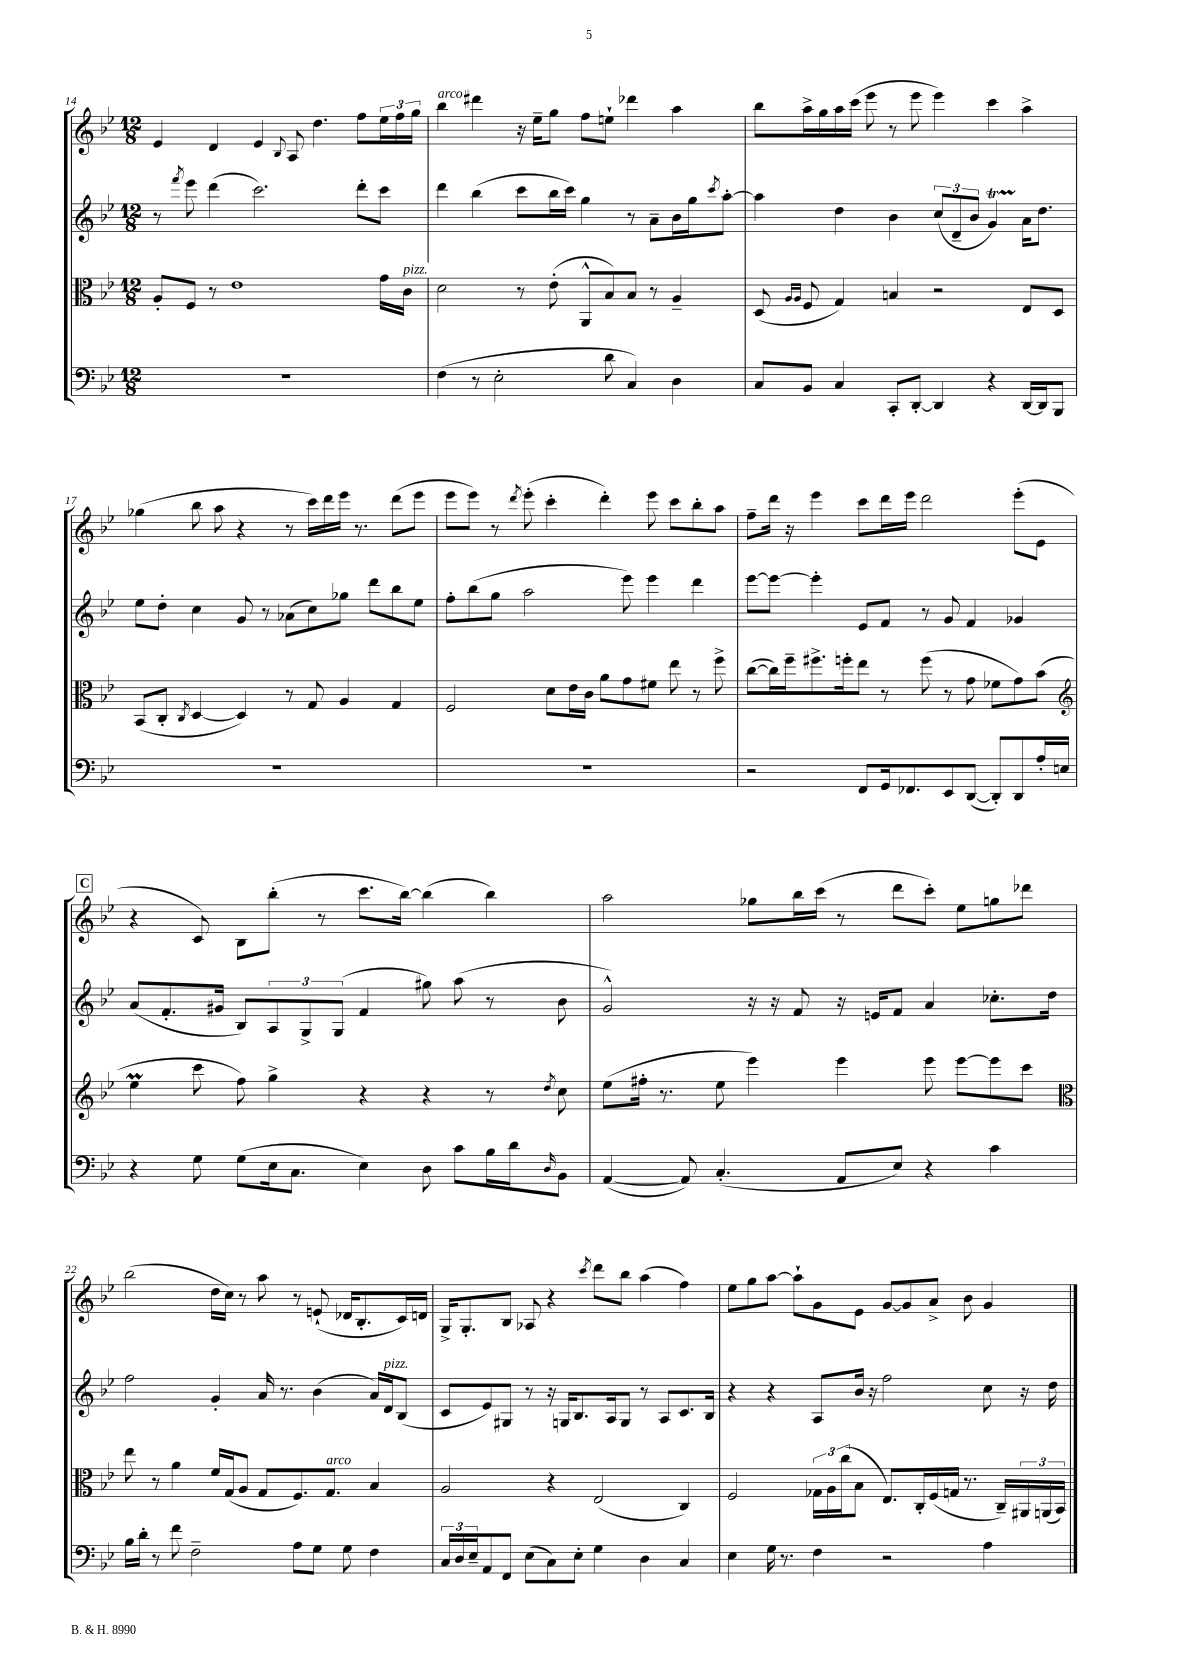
<<
\new StaffGroup <<
\new Staff = "s0" {
    \clef treble \key bes \major \numericTimeSignature \time 12/8
    ees'4 d'4 ees'4 \appoggiatura { bes8 } a8 d''4. f''8 \tuplet 3/2 { ees''16 f''16 g''16 } |
    bes''4^\markup { \italic "arco" } dis'''4 r16 ees''16-- g''8 f''8 e''8-! des'''4 a''4 |
    bes''8 a''16-> g''16 a''16 c'''16( ees'''8 r8 ees'''8 ees'''4) c'''4 a''4-> |
    ges''4( bes''8 a''8 r4 r8 c'''16) d'''16 ees'''16 r8. d'''8( ees'''8 |
    ees'''8 ees'''8) r8 \acciaccatura { d'''8 } ees'''8-.( c'''4-. d'''4-.) ees'''8 c'''8 bes''8-. a''8 |
    f''8-- d'''16 r16 ees'''4 c'''8 d'''16 ees'''16 d'''2 ees'''8-.( ees'8 |
    \mark \markup { \box "C" } r4 c'8) bes8 bes''8-.( r8 c'''8. bes''16~) bes''4( bes''4) |
    a''2 ges''8 bes''16 c'''16( r8 d'''8 c'''8-.) ees''8 g''8 des'''8 |
    bes''2( d''16 c''16) r8 a''8 r8 e'8-!( des'16 bes8.-. c'16) d'16 |
    g16-> g8.-. bes8 aes8 r4 \acciaccatura { c'''8 } d'''8 bes''8 a''4( f''4) |
    ees''8 g''8 a''8~ a''8-! g'8 ees'8 g'8~ g'8 a'8-> bes'8 g'4 \bar "|." |
}
\new Staff = "s1" {
    \clef treble \key bes \major \numericTimeSignature \time 12/8
    r8 \acciaccatura { f'''8 } ees'''8 d'''4( c'''2.) d'''8-. c'''8 |
    d'''4 bes''4( c'''8 bes''16 c'''16) g''4 r8 a'8-- bes'16 g''16 \acciaccatura { c'''8 } a''8~-. |
    a''4 d''4 bes'4 \tuplet 3/2 { c''8( d'8-- bes'8 } g'4\startTrillSpan) a'16\stopTrillSpan d''8. |
    ees''8 d''8-. c''4 g'8 r8 aes'8( c''8) ges''8 d'''8 bes''8 ees''8 |
    f''8-. bes''8( g''8 a''2 ees'''8) ees'''4 d'''4 |
    ees'''8~ ees'''8~ ees'''4-. ees'8 f'8 r8 g'8 f'4 ges'4 |
    \mark \markup { \box "C" } a'8( f'8.-. gis'16 bes8) \tuplet 3/2 { a8 g8-> g8( } f'4 gis''8) a''8( r8 bes'8 |
    g'2-^) r16 r16 f'8 r16 e'16 f'8 a'4 ces''8.-. d''16 |
    f''2 g'4-. a'16 r8. bes'4( a'16) d'16^\markup { \italic "pizz." } bes8( |
    c'8 ees'8) gis8 r8 r16 g16 bes8. a16 g8 r8 a8 c'8. bes16 |
    r4 r4 a8 bes'16 r16 f''2 c''8 r16 d''16 \bar "|." |
}
\new Staff = "s2" {
    \clef alto \key bes \major \numericTimeSignature \time 12/8
    a8-. f8 r8 ees'1 g'16 c'16^\markup { \italic "pizz." } |
    d'2 r8 ees'8-.( a,8-^ bes8) bes8 r8 a4-- |
    d8( \grace { a16 a16 } f8 g4) b4 r2 ees8 d8 |
    bes,8( c8-. \acciaccatura { c8 } d4~ d4) r8 g8 a4 g4 |
    f2 d'8 ees'16 c'16 a'8 g'8 fis'8 ees''8 r8 f''8-> |
    c''8~( c''16) f''16-- fis''8.-> f''16-. ees''8 r8 f''8( r8 g'8 fes'8 g'8) bes'8( |
    \mark \markup { \box "C" } \clef treble ees''4\prall c'''8 f''8) g''4-> r4 r4 r8 \acciaccatura { d''8 } c''8 |
    ees''8( fis''16-. r8. ees''8 ees'''4) ees'''4 ees'''8 ees'''8~ ees'''8 c'''8 |
    \clef alto ees''8 r8 a'4 f'16 g16( a8 g8 f8.) g8.^\markup { \italic "arco" } bes4 |
    a2 r4 ees2( c4) |
    f2 \tuplet 3/2 { ges16 a16 c''16( } bes8 ees8.) c16-. f16( g16 r8. c16--) \tuplet 3/2 { ais,16 a,16( bes,16) } \bar "|." |
}
\new Staff = "s3" {
    \clef bass \key bes \major \numericTimeSignature \time 12/8
    R1. |
    f4( r8 ees2-. d'8 c4) d4 |
    c8 bes,8 c4 c,8-. d,8~-. d,4 r4 d,16~ d,16 bes,,8 |
    R1. |
    R1. |
    r2 f,8 g,16 fes,8. ees,8 d,8~( d,8-.) d,8 a16-. e16 |
    \mark \markup { \box "C" } r4 g8 g8( ees16 c8. ees4) d8 c'8 bes16 d'16 \grace { d16 } bes,8 |
    a,4~( a,8) c4.-.( a,8 ees8) r4 c'4 |
    bes16 d'16-. r8 f'8 f2-- a8 g8 g8 f4 |
    \tuplet 3/2 { c16 d16 ees16-- } a,8 f,8 ees8( c8) ees8-. g4 d4 c4 |
    ees4 g16 r8. f4 r2 a4 \bar "|." |
}
>>
>>
\layout { \context { \Score currentBarNumber = #14 } }
